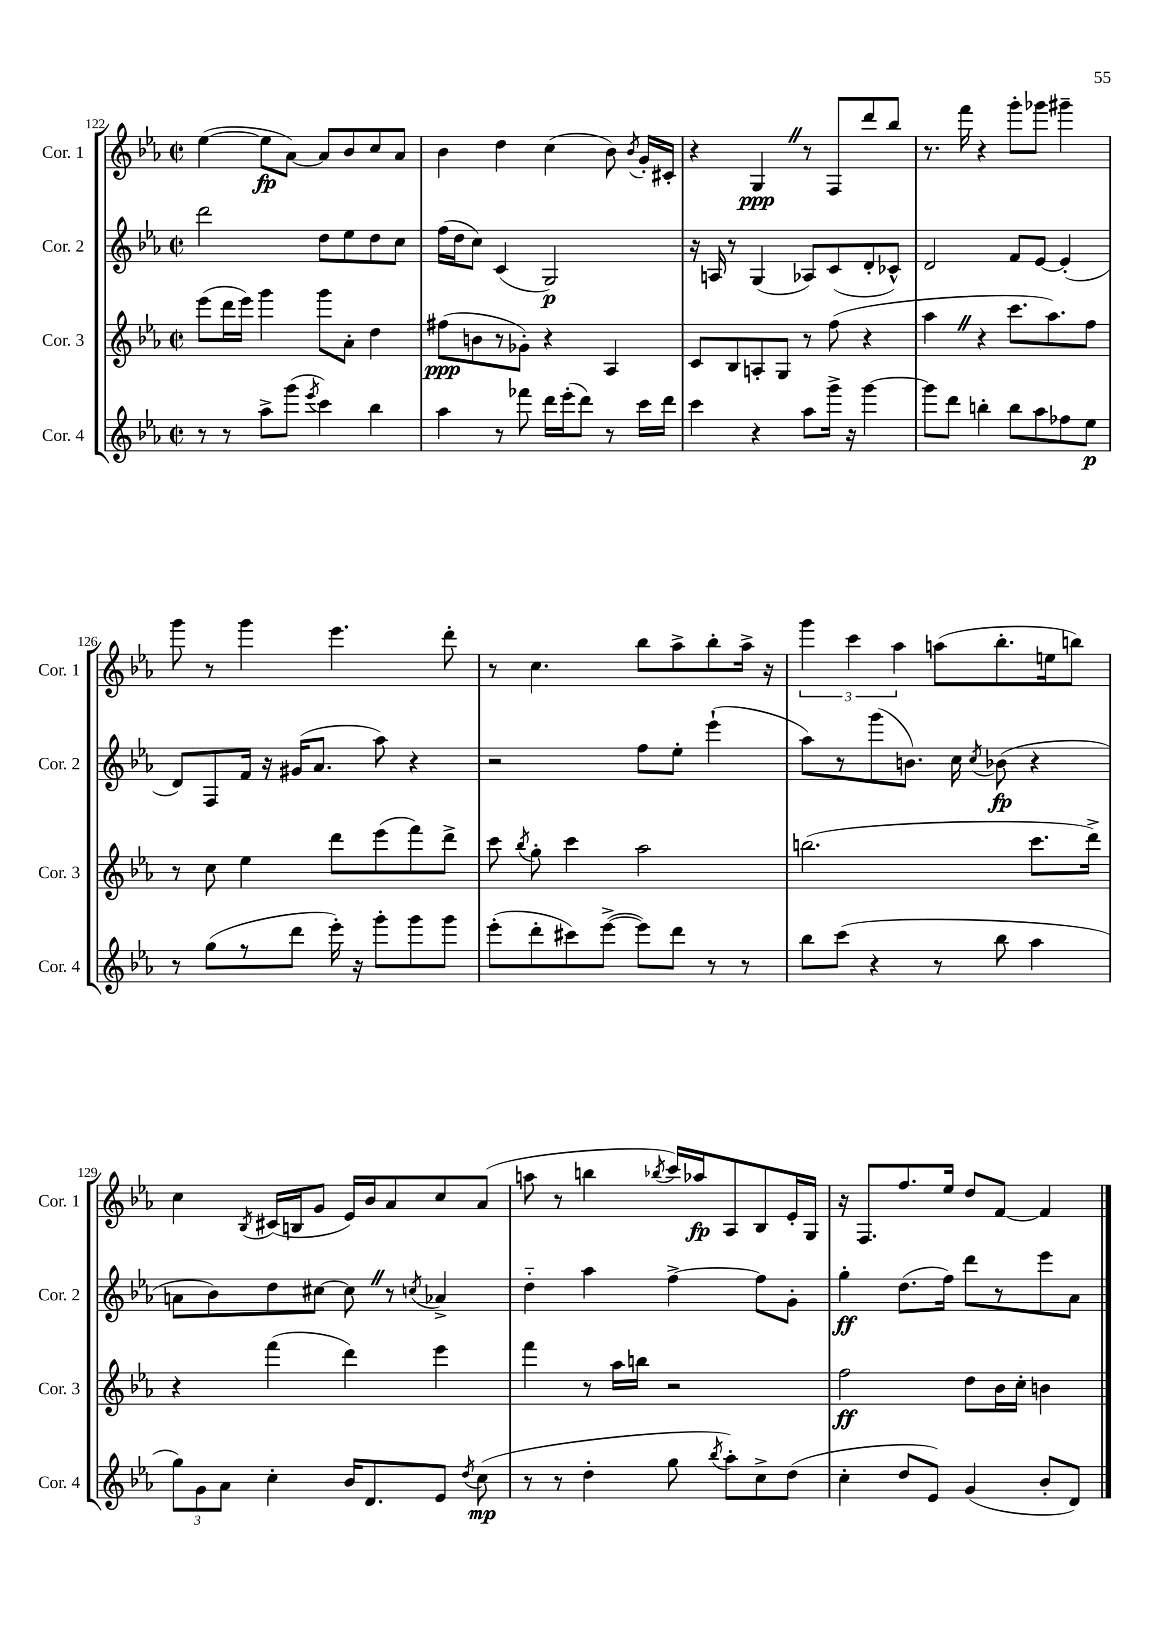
<<
\new StaffGroup <<
\new Staff = "s0" \with { instrumentName = "Cor. 1" shortInstrumentName = "Cor. 1" } {
    \clef treble \key ees \major \defaultTimeSignature \time 2/2
    \autoBeamOff ees''4~( ees''8[\fp aes'8]~) aes'8[ bes'8 c''8 aes'8] |
    bes'4 d''4 c''4( bes'8) \acciaccatura { bes'8 } g'16[-. cis'16]-. |
    r4 g4\ppp \once \override BreathingSign.text = \markup { \musicglyph "scripts.caesura.straight" } \breathe r8 f8[ d'''8 bes''8] |
    r8. f'''16 r4 g'''8[-. ges'''8] gis'''4-- |
    g'''8 r8 g'''4 ees'''4. d'''8-. |
    r8 c''4. bes''8[ aes''8-> bes''8-. aes''16]-> r16 |
    \tuplet 3/2 { g'''4 c'''4 aes''4 } a''8[( bes''8.-. e''16 b''8]) |
    c''4 \acciaccatura { bes8 } cis'16[( b16 g'8] ees'16[) bes'16 aes'8 c''8 aes'8]( |
    a''8 r8 b''4 \acciaccatura { bes''8 } c'''16[) aes''16\fp aes8 bes8 ees'16-. g16] |
    r16 f8.[ f''8. ees''16] d''8[ f'8]~ f'4 \bar "|." |
}
\new Staff = "s1" \with { instrumentName = "Cor. 2" shortInstrumentName = "Cor. 2" } {
    \clef treble \key ees \major \defaultTimeSignature \time 2/2
    \autoBeamOff d'''2 d''8[ ees''8 d''8 c''8] |
    f''16[( d''16 c''8]) c'4( g2\p) |
    r16 a16 r8 g4( aes8[) c'8( d'8-. ces'8]-^) |
    d'2 f'8[ ees'8]~ ees'4-.( |
    d'8[) f8 f'16] r16 gis'16[( aes'8.] aes''8) r4 |
    r2 f''8[ ees''8]-. ees'''4-!( |
    aes''8[) r8 g'''8( b'8.]) c''16 \acciaccatura { c''8 } bes'8\fp( r4 |
    a'8[ bes'8) d''8 cis''8]~ cis''8 \once \override BreathingSign.text = \markup { \musicglyph "scripts.caesura.straight" } \breathe r8 \acciaccatura { c''8 } aes'4-> |
    d''4-_ aes''4 f''4~-> f''8[ g'8]-. |
    g''4-.\ff d''8.[( f''16]) d'''8[ r8 ees'''8 aes'8] \bar "|." |
}
\new Staff = "s2" \with { instrumentName = "Cor. 3" shortInstrumentName = "Cor. 3" } {
    \clef treble \key ees \major \defaultTimeSignature \time 2/2
    \autoBeamOff ees'''8[( d'''16 ees'''16]) g'''4 g'''8[ aes'8]-. d''4 |
    fis''8[\ppp( b'8 r8 ges'8]-.) r4 aes4 |
    c'8[ bes8 a8-. g8] r8 f''8( r4 |
    aes''4 \once \override BreathingSign.text = \markup { \musicglyph "scripts.caesura.straight" } \breathe r4 c'''8.[ aes''8.) f''8] |
    r8 c''8 ees''4 d'''8[ ees'''8( f'''8) d'''8]-> |
    c'''8 \acciaccatura { bes''8 } g''8-. c'''4 aes''2 |
    b''2.( c'''8.[ d'''16]->) |
    r4 f'''4( d'''4) ees'''4 |
    f'''4 r8 aes''16[ b''16] r2 |
    f''2\ff d''8[ bes'16 c''16]-. b'4 \bar "|." |
}
\new Staff = "s3" \with { instrumentName = "Cor. 4" shortInstrumentName = "Cor. 4" } {
    \clef treble \key ees \major \defaultTimeSignature \time 2/2
    \autoBeamOff r8 r8 aes''8[-> g'''8]( \acciaccatura { ees'''8 } c'''4) bes''4 |
    aes''4 r8 fes'''8 d'''16[ ees'''16-.( d'''8]) r8 c'''16[ d'''16] |
    c'''4 r4 aes''8[ g'''16]-> r16 g'''4~ |
    g'''8[ d'''8] b''4-. b''8[ aes''8 fes''8 ees''8]\p |
    r8 g''8[( r8 d'''8] ees'''16-.) r16 g'''8[-. g'''8 g'''8] |
    ees'''8[-.( d'''8-. cis'''8) ees'''8]~->( ees'''8[) d'''8] r8 r8 |
    bes''8[ c'''8]( r4 r8 bes''8 aes''4 |
    \tuplet 3/2 { g''8[) g'8 aes'8] } c''4-. bes'16[ d'8. ees'8] \acciaccatura { d''8 } c''8\mp( |
    r8 r8 d''4-. g''8 \acciaccatura { bes''8 } aes''8[-.) c''8-> d''8]( |
    c''4-. d''8[ ees'8]) g'4( bes'8[-. d'8]) \bar "|." |
}
>>
>>
\layout { \context { \Score currentBarNumber = #122 } }
